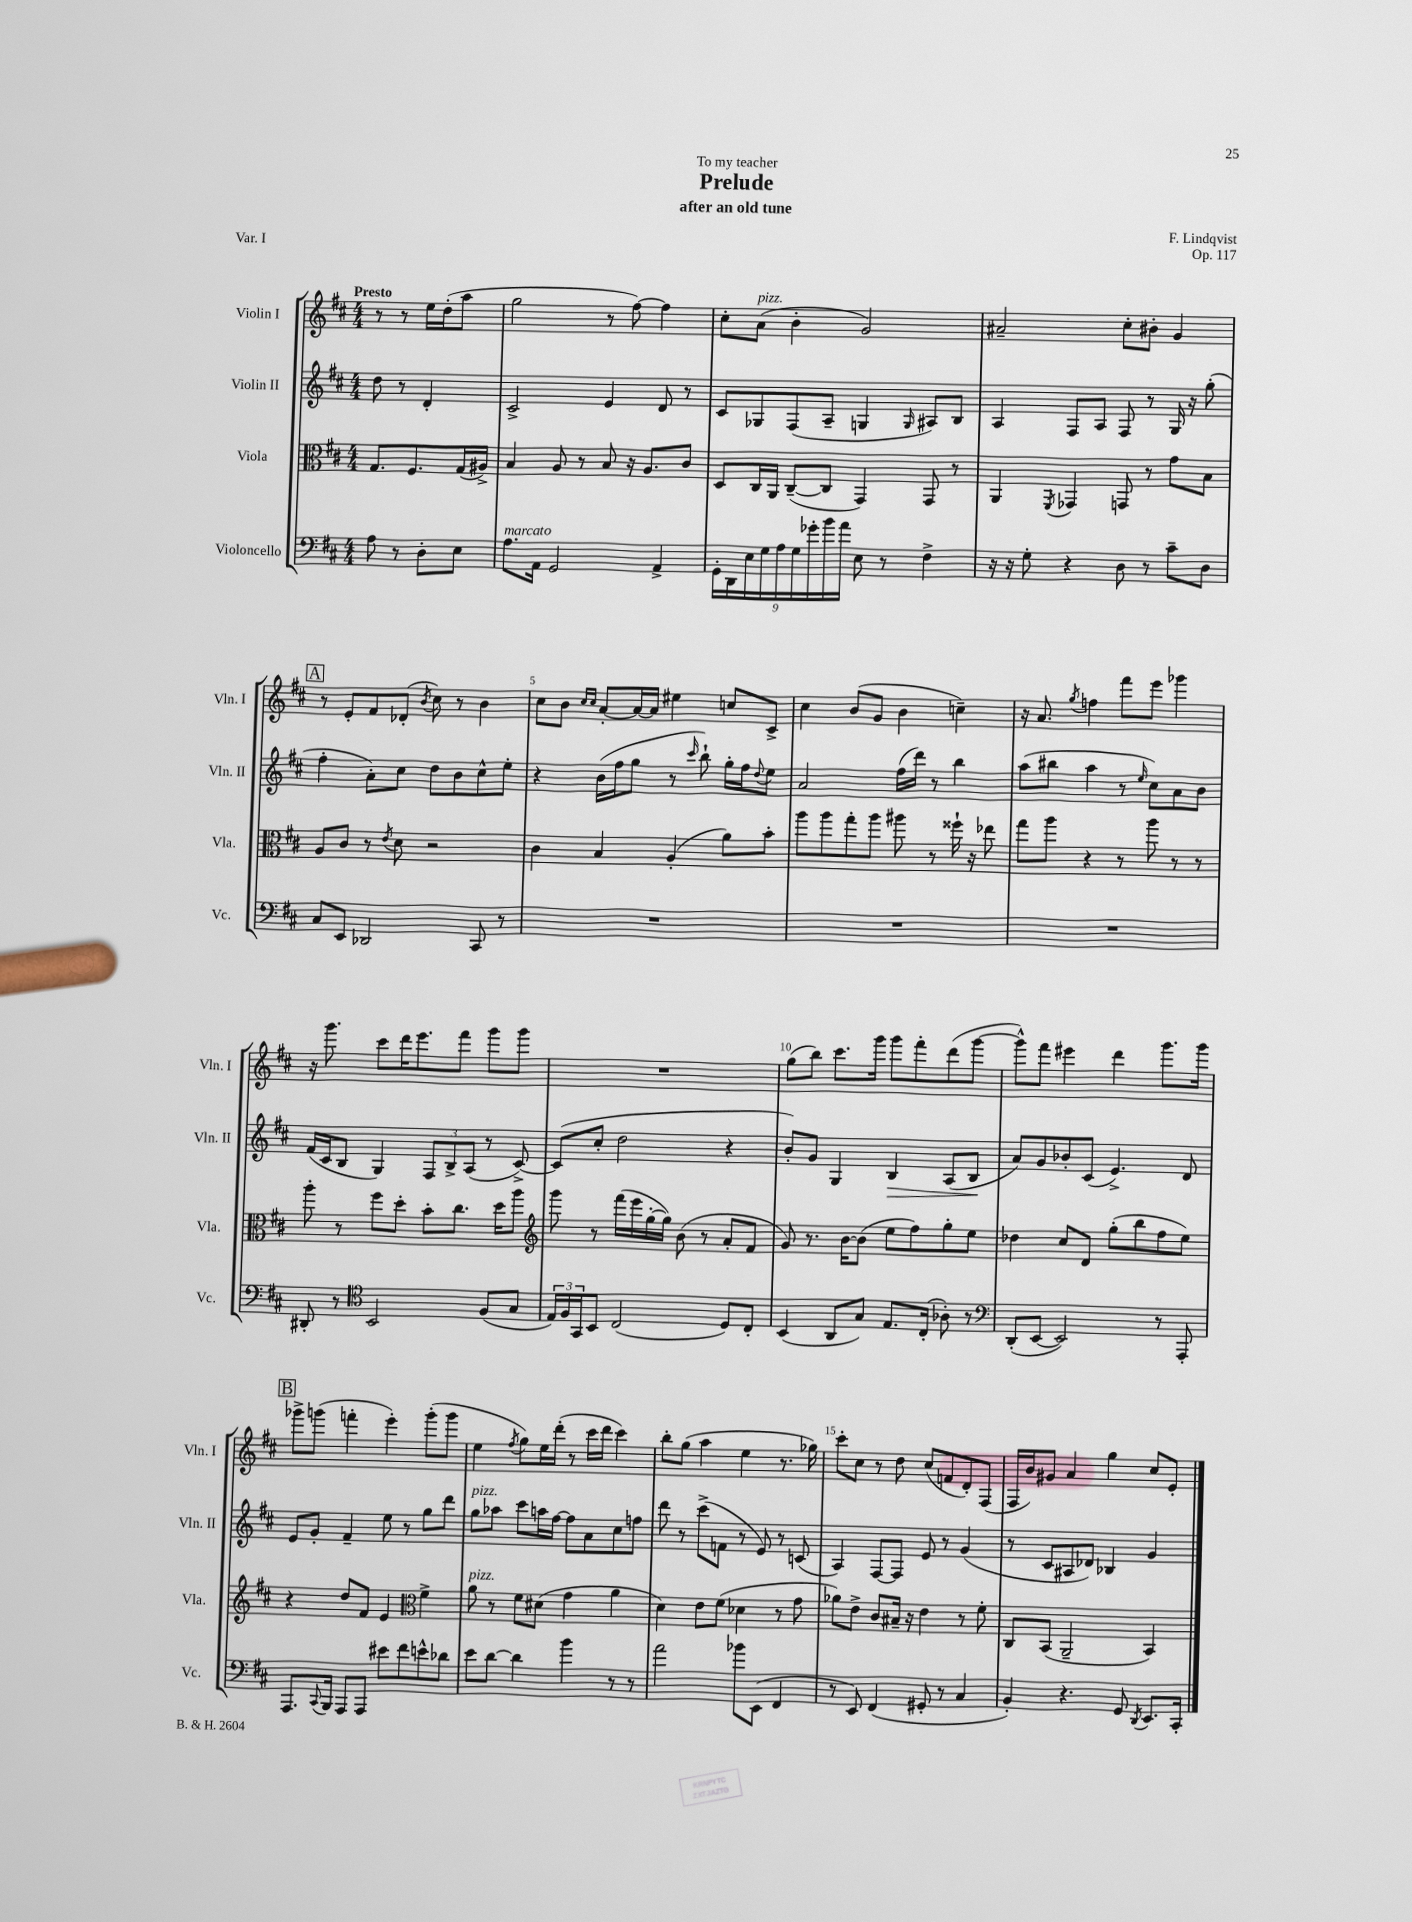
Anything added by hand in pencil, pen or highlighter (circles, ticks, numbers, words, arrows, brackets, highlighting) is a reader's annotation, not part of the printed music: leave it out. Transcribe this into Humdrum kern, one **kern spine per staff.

**kern	**kern	**kern	**dynam	**kern
*part4	*part3	*part2	*part2	*part1
*staff4	*staff3	*staff2	*staff2	*staff1
*I"Violoncello	*I"Viola	*I"Violin II	*	*I"Violin I
*I'Vc.	*I'Vla.	*I'Vln. II	*	*I'Vln. I
*clefF4	*clefC3	*clefG2	*	*clefG2
*k[f#c#]	*k[f#c#]	*k[f#c#]	*	*k[f#c#]
*M4/4	*M4/4	*M4/4	*	*M4/4
=	=	=	=	=
!	!	!	!	!LO:TX:a:B:t=Presto
8A\	8.G/L	8dd\	.	8r
8r	.	8r	.	8r
.	8.F#/	.	.	.
8D'\L	.	4d'/	.	16ee\LL
.	.	.	.	(16dd'\J
8E\J	(16G/L	.	.	8aa\J
.	16A#X^/JJ)	.	.	.
=1	=1	=1	=1	=1
!LO:TX:a:i:t=marcato	!	!	!	!
8.A\L	4B/	2c#^/	.	2gg\
16AA\Jk	.	.	.	.
2GG/	8A/	.	.	.
.	8r	.	.	.
.	8B/	4e/	.	8r
.	16r	.	.	[8ff#\)
.	8.A/L	.	.	.
4AA^/	.	8d/	.	4ff#\]
.	8c#/J	8r	.	.
=2	=2	=2	=2	=2
18GG'\LL	8D/L	8c#/L	.	8cc#'\L
18DD\	.	.	.	.
18E\	.	.	.	.
!	!	!	!	!LO:TX:a:i:t=pizz.
.	16C#/L	8G-X/	.	(8a\J
18G\	.	.	.	.
.	16AA/JJ	.	.	.
18A\	.	.	.	.
.	([8C#~/L	(8F#/	.	4b'\
18G\	.	.	.	.
18g-X'\	.	.	.	.
.	8C#/J]	8A~/J	.	.
18b\	.	.	.	.
18a\JJ	.	.	.	.
8E\	4GG/)	4Gn/	.	2g/)
8r	.	.	.	.
.	.	16qqG/	.	.
4F#^\	8GG/	8A#X/L)	.	.
.	8r	8B/J	.	.
=3	=3	=3	=3	=3
16r	4AA/	4A/	.	2a#X~/
16r	.	.	.	.
8G'\	.	.	.	.
.	8qFF#/	.	.	.
4r	4GG-X/	8F#/L	.	.
.	.	8A/J	.	.
8D\	8GGn/	8F#/	.	8cc#'\L
8r	8r	8r	.	8b#X'\J
8c#~\L	8g\L	16G/	.	4g/
.	.	16r	.	.
8D\J	8B\J	(8gg'\	.	.
!!LO:LB:g=z
!!LO:REH:place=s1:t=A
=4	=4	=4	=4	=4
8C#/L	8A/L	4ff#'\	.	8r
8EE/J	8c#/J	.	.	8e'/L
2DD-X/	8r	8a'\L)	.	8f#/
.	8qe/	.	.	.
.	8d\	8cc#\J	.	(8d-X'/J
.	.	.	.	8qb/
.	2r	8dd\L	.	8cc#\)
.	.	8b\	.	8r
8CC#/	.	8cc#^^\	.	4b\
8r	.	8ee'\J	.	.
=5	=5	=5	=5	=5
1r	4c#\	4r	.	8cc#\L
.	.	.	.	8b\J
.	.	.	.	16qqcc#/LL
.	.	.	.	16qqcc#/JJ
.	4B/	(16b\LL	.	[8a'/L
.	.	16ff#\J	.	.
.	.	8gg\J	.	16a/L_
.	.	.	.	16a/JJ]
.	(4A'/	8r	.	4ee#X\
.	.	16qqccc#/	.	.
.	.	8bb`\)	.	.
.	8a\L)	16gg'\LL	.	8ccn/L
.	.	16ff#\J	.	.
.	.	8qqdd/	.	.
.	8b'\J	8ee\J	.	8c#^/J
=6	=6	=6	=6	=6
1r	8aa\L	2a/	.	4cc#\
.	8aa\	.	.	.
.	8gg'\	.	.	(8b/L
.	8aa\J	.	.	8g/J
.	8aa#X\	(16ff#\LL	.	4b\
.	.	16ddd\JJ)	.	.
.	8r	8r	.	.
.	16ff##X`\	4bb\	.	4ccn~\)
.	16r	.	.	.
.	8ee-X\	.	.	.
=7	=7	=7	=7	=7
1r	8gg\L	(8aa\L	.	16r
.	.	.	.	8.a/
.	8aa\J	8bb#X\J	.	.
.	.	.	.	8qgg/
.	4r	4aa\	.	4ffn\
.	8r	8r	.	8fff#\L
.	.	16qqee/	.	.
.	8aa\	8cc#\L)	.	8eee\J
.	8r	8a\	.	4ggg-X\
.	8r	8b\J	.	.
!!LO:LB:g=z
=8	=8	=8	=8	=8
8DD#X'/	8aa'\	(16f#/LL	.	16r
.	.	16c#/J	.	8.ggg\
8r	8r	8B/J	.	.
*clefC4	*	*	*	*
2BB/	8ff#\L	4G/)	.	8ccc#\L
.	8dd'\J	.	.	16ddd\K
.	.	.	.	8.eee\
.	8b'\L	12F#/L	.	.
.	.	12B^/	.	.
.	8.cc#\J	.	.	8fff#\J
.	.	(12A/J	.	.
(8F#/L	.	8r	.	8ggg\L
.	16dd\KL	.	.	.
8G/J	8aa\J	[8c#^/)	.	8ggg\J
=9	=9	=9	=9	=9
*	*clefG2	*	*	*
24E/LL)	8ggg\	(8c#/L]	.	1r
24F#/	.	.	.	.
24GG/J	.	.	.	.
8BB/J	8r	8cc#'/J	.	.
(2C#/	(16fff#\LL	2dd\	.	.
.	16eee\	.	.	.
.	[16gg'\	.	.	.
.	16gg\JJ])	.	.	.
.	(8b\	.	.	.
.	8r	.	.	.
8D/L)	8a'/L	4r	.	.
8C#'/J	8f#/J	.	.	.
=10	=10	=10	=10	=10
(4BB/	8g/)	8b'/L)	.	(8gg\L
.	8.r	8g/J	.	8bb\J)
8AA/L	.	4G/	.	8.ccc#\L
.	[16b\KL	.	.	.
8G/J)	(8b\J]	.	.	.
.	.	.	.	16ggg\Jk
!	!	!	!LO:HP:b	!
8.E/L	8ee\L	4B/	>	8ggg\L
.	8ff#\)	.	.	8fff#'\
(16C#'/Jk	.	.	.	.
8A-X'\)	8gg'\	(8A/L	.	(8ddd\
8r	8ee\J	8B/J	.	[8ggg\J
.	.	.	]	.
=11	=11	=11	=11	=11
*clefF4	*	*	*	*
(8DD'/L	4dd-X\	8a/L)	.	8ggg^^\L])
[8EE/J	.	8g/	.	8fff#\J
2EE/])	8cc#/L	8b-X'/	.	4eee#X\
.	8d/J	(8c#/J	.	.
.	(8gg'\L	4.e^/)	.	4ddd\
.	8bb\	.	.	.
8r	8ff#\	.	.	8.ggg\L
8AAA'/	8ee\J)	8d/	.	.
.	.	.	.	16ggg\Jk
!!LO:LB:g=z
!!LO:REH:place=s1:t=B
=12	=12	=12	=12	=12
8.AAA/L	4r	8e/L	.	8ggg-X^\L
.	.	8g'/J	.	(8gggn\J
8qqCC#/	.	.	.	.
16BBB/Jk	.	.	.	.
8AAA/L	8dd/L	4f#~/	.	4fffn'\
8AAA/J	8f#/J	.	.	.
8e#X\L	4e/	8ee\	.	4eee'\)
8f#\	.	8r	.	.
*	*clefC3	*	*	*
8en^^\	4f#^\	8gg\L	.	(8ggg'\L
8d-X\J	.	8ddd\J	.	8ggg\J
=13	=13	=13	=13	=13
!	!	!LO:TX:a:i:t=pizz.	!	!
!	!LO:TX:a:i:t=pizz.	!	!	!
8e\L	8a\	8gg\L	.	4ee\
[8d\J	8r	8aa-X\J	.	.
.	.	.	.	8qff#/
4d\]	8f#\L	8ccc#\L	.	8gg\L)
.	(8d#X\J	16aan\L	.	16ee\L
.	.	[16ff#\JJ	.	(16ddd'\JJ
4b\	4g\	8ff#\L]	.	8r
.	.	8a\	.	16ccc#\LL
.	.	.	.	16ddd\JJ
8r	4a\	8cc#\	.	4ccc#\)
8r	.	8ffn\J	.	.
=14	=14	=14	=14	=14
2a\	4d\)	8ddd\	.	8bb'\L
.	.	8r	.	(8gg\J
.	8e\L	(8ccc#^\L	.	4aa\
.	(8f#\J	8fn\J	.	.
8b-X\L	4d-X\	8r	.	4ee\
(8EE\J	.	8e/)	.	.
4FF#/	8r	8r	.	8.r
.	8g\	(8cn/	.	.
.	.	.	.	16gg-X\)
=15	=15	=15	=15	=15
8r	8a-X\L)	4A/)	.	8ccc#'\L
8EE/)	8e^\J	.	.	8cc#\J
(4FF#/	8c#/L	[8F#/L	.	8r
.	16B#X~/Jk	8F#/J]	.	8dd\
.	16r	.	.	.
8GG#X'/	4e\	8e/	.	(8cc#/L
8r	.	8r	.	8fn/
4C#/	8r	(4g/	.	8d'/)
.	8f#'\	.	.	(8F#/J
=16	=16	=16	=16	=16
4BB'/)	8C#/L	8r	.	16F#/LL
.	.	.	.	16b/J)
.	(8BB/J	8c#/L	.	8g#X/J
4.r	2AA~/	8A#X/	.	4a/
.	.	8d-X/J)	.	.
.	.	4B-X/	.	4gg\
8GG/	.	.	.	.
8qDD/	.	.	.	.
8.EE/L	4BB/)	4g/	.	8cc#/L
.	.	.	.	8e'/J
16CC#'/Jk	.	.	.	.
==	==	==	==	==
*-	*-	*-	*-	*-
